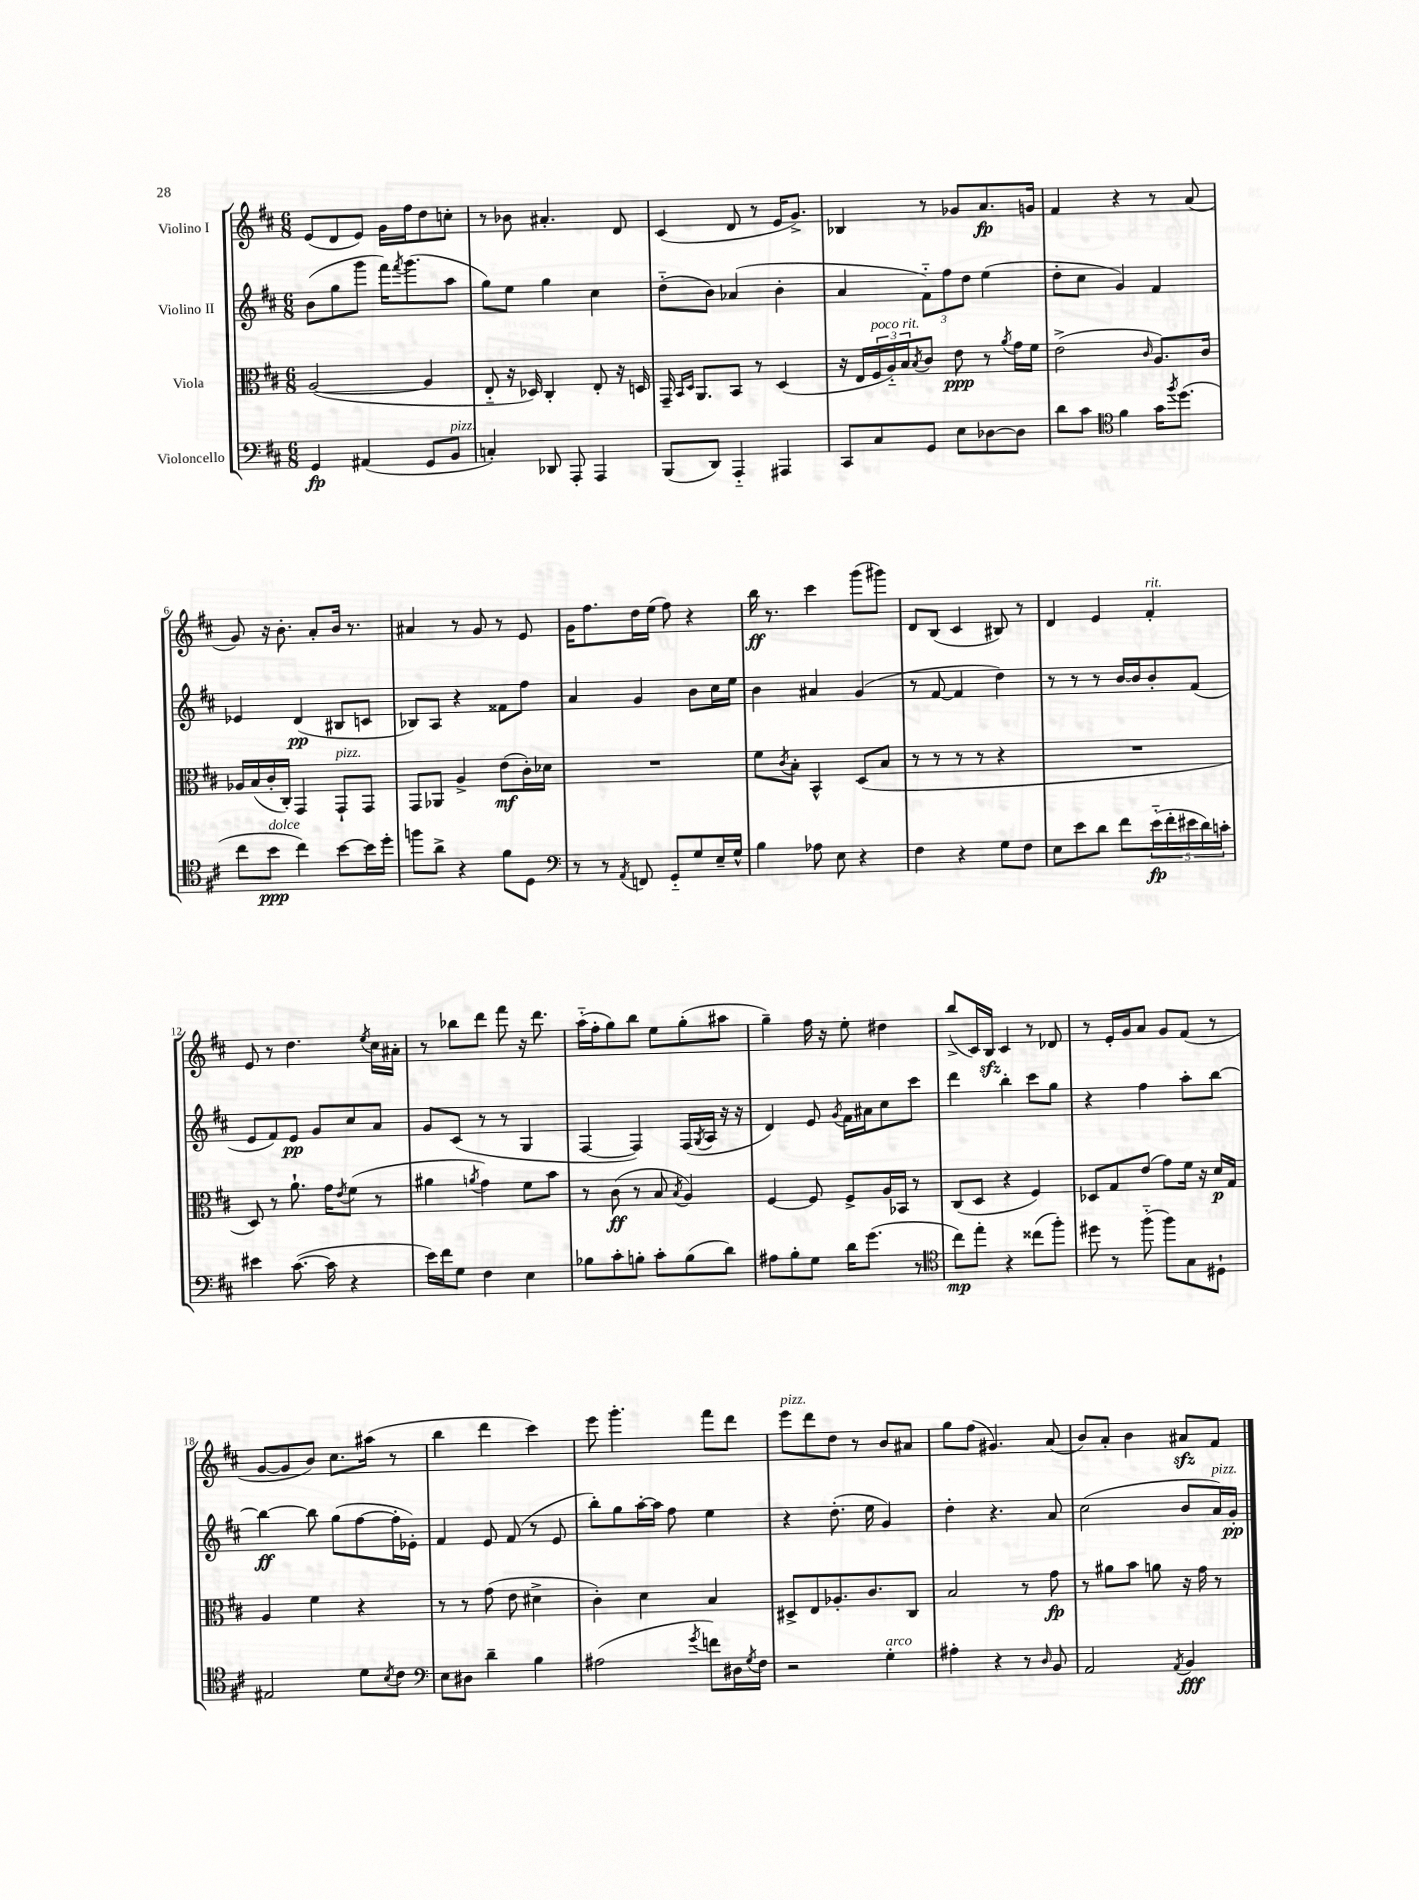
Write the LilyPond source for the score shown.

<<
\new StaffGroup <<
\new Staff = "s0" \with { instrumentName = "Violino I" } {
    \clef treble \key d \major \numericTimeSignature \time 6/8
    e'8( d'8 e'8) g'16 fis''16 d''8 c''8-. |
    r8 bes'8 ais'4.-. d'8 |
    cis'4( d'8 r8 e'16 g'8.->) |
    bes4 r8 ges'8 a'8.\fp g'16 |
    fis'4 r4 r8 a'8( |
    g'8) r16 b'8.-. a'8-. b'16 r8. |
    ais'4 r8 g'8 r8 e'8 |
    g'16 fis''8. d''16 e''16( fis''8) r4 |
    b''16\ff r8. cis'''4 g'''8( gis'''8) |
    d'8 b8( cis'4 bis8) r8 |
    d'4 e'4 fis'4-.^\markup { \italic "rit." } |
    e'8 r8 d''4. \acciaccatura { e''8 } cis''16 ais'16-. |
    r8 bes''8 d'''8 fis'''8 r16 d'''8. |
    a''16-_( fis''16-. g''8) b''8 e''8 g''8-.( ais''8 |
    g''4--) fis''16 r16 e''8-. dis''4 |
    b''8->( cis'16) b16\sfz cis'4 r8 des'8 |
    r8 e'16-. g'16 a'8 g'8 fis'8( r8 |
    g'8~ g'8 b'8) cis''8. ais''16( r8 |
    b''4 d'''4 cis'''4) |
    e'''8 g'''4.-. fis'''8 d'''8 |
    e'''8^\markup { \italic "pizz." } d'''8 d''8 r8 b'8 ais'8 |
    g''8 fis''8( gis'4.) a'8( |
    b'8) a'8-. b'4 ais'8\sfz fis'8 \bar "|." |
}
\new Staff = "s1" \with { instrumentName = "Violino II" } {
    \clef treble \key d \major \numericTimeSignature \time 6/8
    b'8( g''8 g'''8 fis'''16) \acciaccatura { fis'''8 } g'''8.( a''8 |
    g''8) e''8 g''4 cis''4 |
    d''8-_( b'8) aes'4( b'4-. |
    a'4 \tuplet 3/2 { fis'8-_) fis''8 d''8 } e''4( |
    d''8-. cis''8 g'4) fis'4 |
    ees'4 d'4\pp( bis8 c'8 |
    bes8) a8 r4 fisis'8 fis''8 |
    a'4 g'4 b'8 cis''16 e''16 |
    b'4 ais'4 g'4( |
    r8 fis'8~ fis'4 d''4) |
    r8 r8 r8 b'16~ b'16 b'8-. fis'8( |
    e'8 fis'8) e'8\pp g'8 cis''8 a'8 |
    g'8 cis'8( r8 r8 g4 |
    fis4~ fis4) fis16( \acciaccatura { g8 } a16 r16 r16 |
    d'4) e'8 \acciaccatura { g'8 } fis'16 ais'16 cis''8 cis'''8 |
    d'''4 b''4-. cis'''8 g''8 |
    r4 fis''4 a''8-. b''8~ |
    b''4~\ff b''8 g''8( fis''8~ fis''16-. ees'16-.) |
    fis'4 e'8 fis'8( r8 e'8 |
    b''8-.) g''8 a''16~-. a''16 fis''8 e''4 |
    r4 d''8.-.( e''16 g'4) |
    d''4-. r4. a'8 |
    cis''2( b'8 a'16^\markup { \italic "pizz." }) g'16-.\pp \bar "|." |
}
\new Staff = "s2" \with { instrumentName = "Viola" } {
    \clef alto \key d \major \numericTimeSignature \time 6/8
    a2~( a4 |
    e8-_ r16 des16) cis4-. e8-. r16 d16 |
    g,16-- \grace { b,16 d16 } a,8. b,8 r8 d4( |
    r16 e16 \tuplet 3/2 { fis16^\markup { \italic "poco rit." } a16-_) b16 } \acciaccatura { b8 } cis'8 e'8\ppp r8 \acciaccatura { a'8 } g'16 fis'16 |
    e'2->( \grace { cis'16 } a8.) cis'16 |
    aes16 b16( cis'16-. cis16-.) g,4 g,8-!^\markup { \italic "pizz." } g,8 |
    g,8 aes,8 a4-> e'8\mf( cis'16-.) des'16 |
    R2. |
    fis'8 \acciaccatura { cis'8 } b8-. b,4-^ d8( b8 |
    r8 r8 r8 r8 r4 |
    R2. |
    d8) r8 a'8.-! g'16 \acciaccatura { e'8 } fis'8( r8 |
    ais'4 \acciaccatura { a'8 } g'4) fis'8 b'8 |
    r8 cis'8\ff( r8 b8 \acciaccatura { b8 } a4) |
    fis4~ fis8 fis8-> a16 bes,16 r8 |
    cis8( d8 r4 fis4) |
    des8 g8 e'8( g'8) fis'16 r16 d'16\p g16 |
    a4 fis'4 r4 |
    r8 r8 g'8( e'8 dis'4-> |
    cis'4-.) d'4 b4 |
    dis8-> e8 aes8.-. cis'8. cis8 |
    b2 r8 g'8\fp |
    r8 ais'8 b'8 a'8 r16 g'16 r8 \bar "|." |
}
\new Staff = "s3" \with { instrumentName = "Violoncello" } {
    \clef bass \key d \major \numericTimeSignature \time 6/8
    g,4\fp ais,4( g,8 b,8^\markup { \italic "pizz." } |
    c4-.) des,8 a,,8-. a,,4 |
    b,,8( d,8) a,,4-_ ais,,4 |
    cis,8 cis8 g,8 e8 des8~ des8 |
    d'8 cis'8 \clef tenor fis'4 g'16 \acciaccatura { fis''8 } d''8.( |
    cis''8 b'8\ppp^\markup { \italic "dolce" } cis''4) b'8~ b'16 d''16-. |
    f''8 a'8-> r4 fis'8 d8 |
    \clef bass r8 r8 \acciaccatura { a,8 } f,8 g,8-_ g8 e16-- g16-^ |
    b4 aes8 e8 r4 |
    fis4 r4 g8 fis8 |
    e8 e'8 d'8 fis'8 \tuplet 5/4 { e'16-_\fp( fis'16-. eis'16 d'16) c'16-. } |
    eis'4 cis'8.~( cis'16 r4 |
    e'16) fis'16 g8 fis4 e4 |
    bes8 cis'8-. b8-. cis'8-. b8( d'8) |
    ais8 b8-. g8 d'16 g'8.( r8 |
    \clef tenor cis''8\mp) e''8-. r4 cisis''8( fis''8-.) |
    dis''8 r8 fis''8-_( fis''8) g8 dis8-! |
    eis2 d'8 \acciaccatura { b8 } cis'8 |
    \clef bass e8 dis8 d'4-- b4 |
    ais2( \acciaccatura { g'8 } f'8) dis16 \acciaccatura { g8 } fis16 |
    r2 g4-.^\markup { \italic "arco" } |
    ais4-. r4 r8 \grace { d16 } b,8 |
    a,2 \acciaccatura { a,8 } b,4\fff \bar "|." |
}
>>
>>
